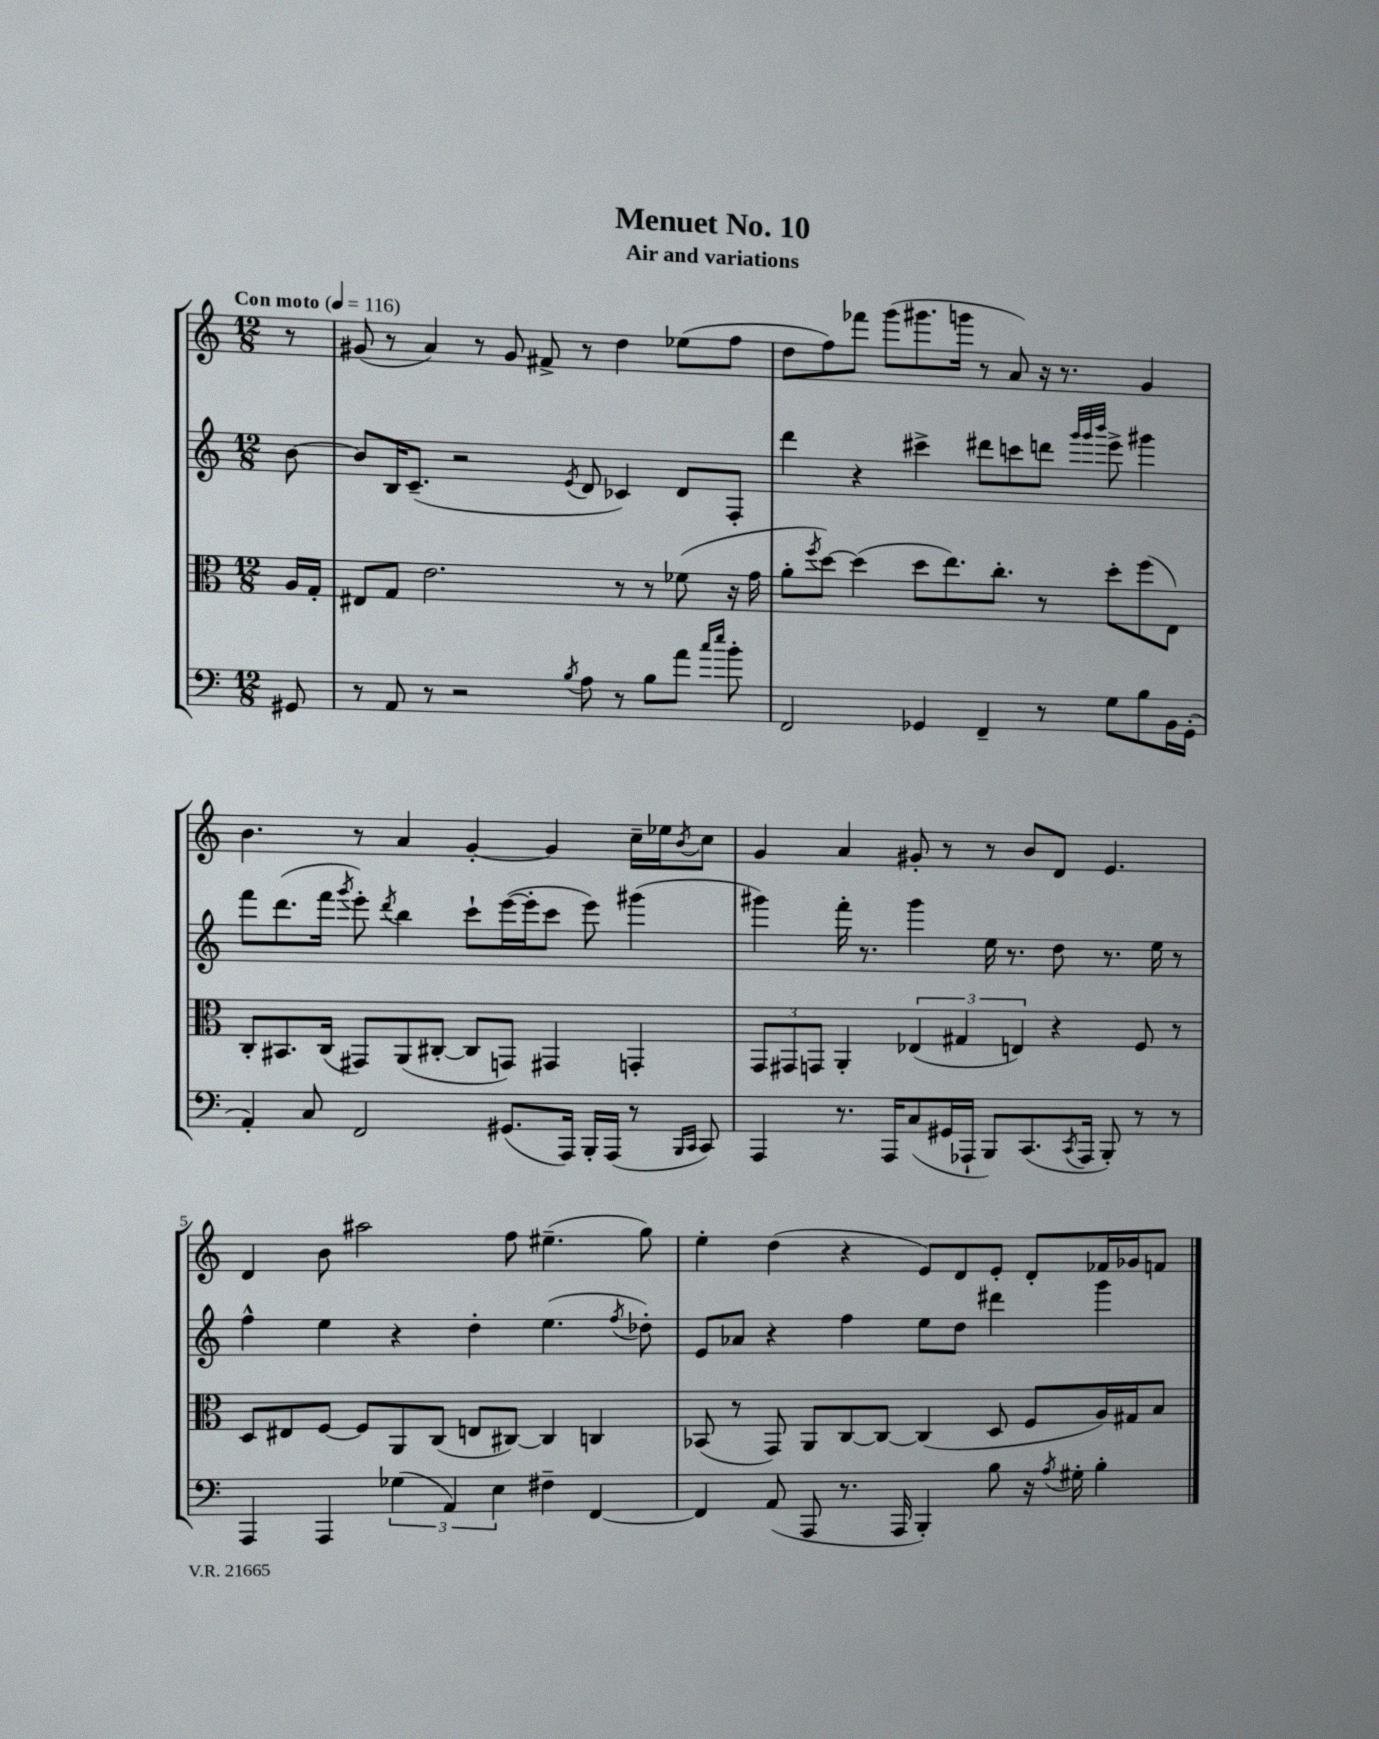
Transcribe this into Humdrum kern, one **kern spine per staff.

**kern	**kern	**kern	**kern
*part4	*part3	*part2	*part1
*staff4	*staff3	*staff2	*staff1
*clefF4	*clefC3	*clefG2	*clefG2
*k[]	*k[]	*k[]	*k[]
*M12/8	*M12/8	*M12/8	*M12/8
*MM116	*MM116	*MM116	*MM116
=	=	=	=
!	!	!	!LO:TX:a:B:t=Con moto
8GG#X/	16A/LL	[8b\	8r
.	16G'/JJ	.	.
=1	=1	=1	=1
8r	8E#X/L	8b/L]	(8g#X/
8AA/	8G/J	16B/K	8r
.	.	(8.c~/J	.
8r	2.e\	.	4a/)
2r	.	2r	.
.	.	.	8r
.	.	.	8g#/
.	.	.	8f#X^/
8qB/	.	8qe/	.
8A\	.	8d/	8r
8r	8r	4c-X/)	4dd\
8B\L	8r	.	.
8a\J	(8f-X\	8d/L	(8ee-X\L
16qqcc/LL	.	.	.
16qqee/JJ	.	.	.
8b'\	16r	8F'/J	8ff\J
.	16g\	.	.
=2	=2	=2	=2
2FF/	8a'\L	4ddd\	8dd\L
.	8qff/	.	.
.	[8dd\J)	.	8ff\)
.	(4dd\]	4r	8fff-X\J
.	.	.	(8ggg\L
4GG-X/	8dd\L	4ccc#X^\	8.ggg#X\
.	8.ee\)	.	.
.	.	.	16gggn\Jk
4FF~/	.	8ddd#X\L	8r
.	8.cc'\J	.	.
.	.	8cccn\	8a/)
8r	8r	8dddn\J	16r
.	.	.	8.r
.	.	32qqggg/LLL	.
.	.	32qqggg/	.
.	.	32qqbbb/JJJ	.
8G\L	8dd'\L	8eee^\	.
8B\	(8ff\	4ggg#X\	4g/
16BB\L	8E\J)	.	.
(16GG-'\JJ	.	.	.
!!LO:LB:g=z
=3	=3	=3	=3
4AA'/)	8C'/L	8fff\L	4.b\
.	8.BB#X/	(8.ddd\	.
8C/	.	.	.
.	(16C/Jk	16fff\Jk	.
.	.	8qggg/	.
2FF/	8GG#X/L)	8eee'\)	8r
.	.	8qddd/	.
.	(8AA/	4bb\	4a/
.	[8C#X'/J	.	.
.	8C#/L]	8ccc`\L	[4g'/
(8.GG#X/L	8GGn/J)	([16eee\L	.
.	.	16eee'\J]	.
.	4GG#X/	8ccc\J	4g/]
16AAA/Jk)	.	.	.
16BBB'/LL	.	8eee\)	.
(16AAA/JJ	.	.	.
8r	4GGn'/	(4ggg#X\	16cc~\LL
.	.	.	16ee-X\J
16qqBBB/LL	.	.	.
16qqCC/JJ	.	.	8qb/
8CC/)	.	.	8cc\J
=4	=4	=4	=4
4AAA/	12GG/L	4ggg#X\)	4g/
.	12GG#X/	.	.
.	12GGn/J	.	.
8.r	4AA'/	16fff'\	4a/
.	.	8.r	.
16AAA/KL	.	.	.
(8C/	(6E-X/	4ggg#\	8g#X'/
16GG#X/L	.	.	8r
.	6G#X/	.	.
16AAA-X`/JJ	.	.	.
8BBB/L)	.	16ee\	8r
.	.	8.r	.
.	6En/)	.	.
(8.CC/	.	.	8b/L
.	4r	8dd\	8d/J
8qCC/	.	.	.
16AAA-/Jk	.	.	.
8BBB'/)	.	8.r	4.e/
8r	8F/	.	.
.	.	16ee\	.
8r	8r	8r	.
!!LO:LB:g=z
=5	=5	=5	=5
4AAA/	8D/L	4ff^^\	4d/
.	8E#X/	.	.
4AAA/	[8F/J	4ee\	8b\
.	8F/L]	.	2aa#X\
(6G-X\	8AA/	4r	.
.	(8C/J	.	.
6AA/)	.	.	.
.	8En/L	4dd'\	.
6E\	.	.	.
.	[8C#X/J)	.	8ff\
4F#X~\	4C#/]	(4.ee\	(4.ee#X~\
[4FF/	4Cn/	.	.
.	.	8qff/	.
.	.	8dd-X'\)	8gg\)
=6	=6	=6	=6
4FF/]	(8BB-X/	8e/L	4ee'\
.	8r	8a-X/J	.
(8AA/	8GG/)	4r	(4dd\
8AAA/	8AA/L	.	.
8.r	[8C/	4ff\	4r
.	8C/J_	.	.
16AAA/	.	.	.
4BBB'/)	(4C/]	8ee\L	8e/L)
.	.	8dd\J	8d/
8B\	8D/	4ddd#X\	8e'/J
16r	8F/L	.	8d'/L
8qA/	.	.	.
16G#X'\	.	.	.
4B'\	16A/L)	4ggg\	16f-X/L
.	16G#X/J	.	16g-X/J
.	8B/J	.	8fn/J
==	==	==	==
*-	*-	*-	*-
